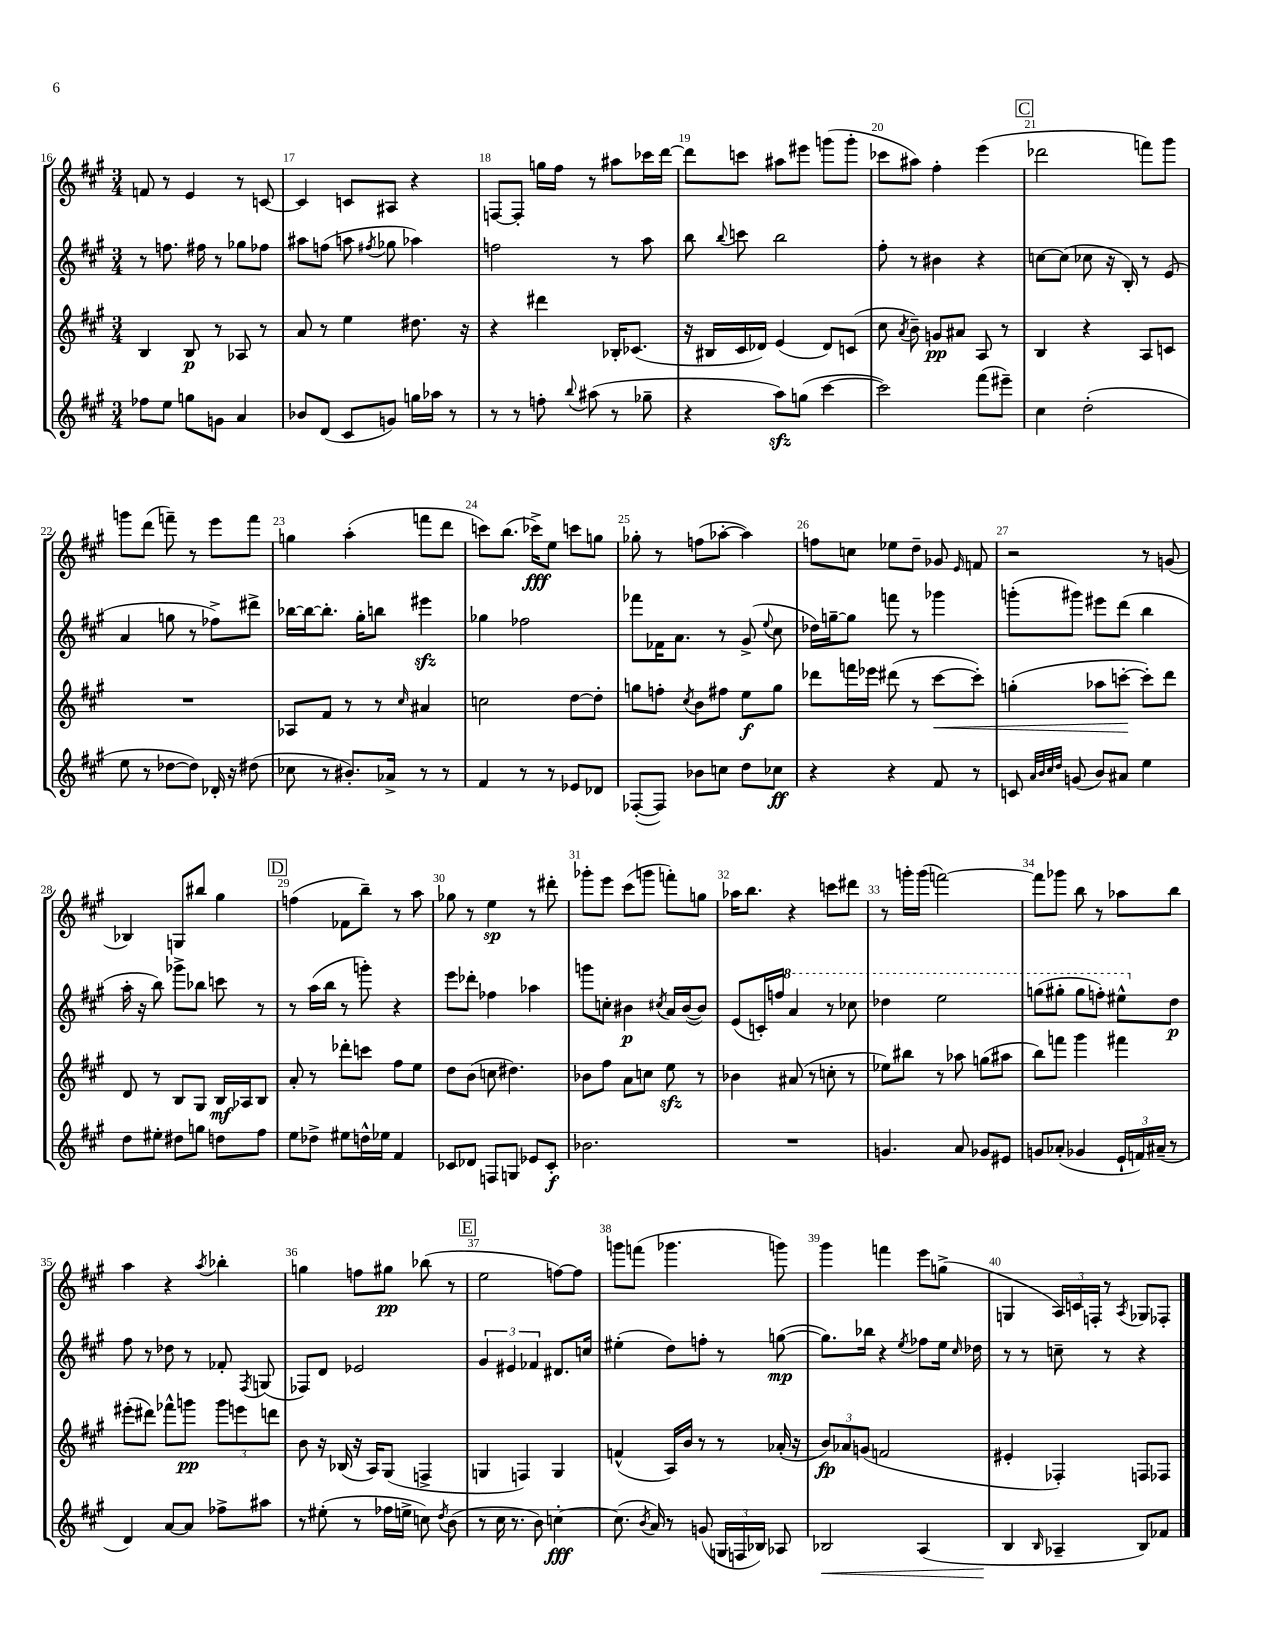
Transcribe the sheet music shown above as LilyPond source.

<<
\new StaffGroup <<
\new Staff = "s0" {
    \clef treble \key a \major \numericTimeSignature \time 3/4
    \autoBeamOff f'8 r8 e'4 r8 c'8~ |
    c'4 c'8[ ais8] r4 |
    f8[~ f8]-. g''16[ fis''16] r8 ais''8[ ces'''16 d'''16]~ |
    d'''8[ c'''8] ais''8[ eis'''8] g'''8[( g'''8]-. |
    ces'''8[ ais''8]) fis''4-. e'''4( |
    \mark \markup { \box "C" } des'''2 f'''8[) gis'''8] |
    g'''8[ d'''8]( f'''8--) r8 e'''8[ f'''8] |
    g''4 a''4-.( f'''8[ d'''8] |
    c'''8[) b''8.]( ces'''16[->\fff) e''8] c'''8[ g''8] |
    ges''8-. r8 f''8[( aes''8]~-. aes''4) |
    f''8[ c''8] ees''8[ d''8]-- ges'8 \grace { e'16 } f'8 |
    r2 r8 g'8( |
    bes4) g8[ bis''8] gis''4 |
    \mark \markup { \box "D" } f''4( fes'8[ b''8]--) r8 a''8 |
    ges''8 r8 e''4\sp r8 dis'''8-. |
    ges'''8[-. e'''8] cis'''8[( g'''8] f'''8[-.) g''8] |
    aes''16[ b''8.] r4 c'''8[ dis'''8] |
    r8 g'''16[-. g'''16]( f'''2~) |
    f'''8[ ges'''8] b''8 r8 aes''8[ b''8] |
    a''4 r4 \acciaccatura { a''8 } bes''4-. |
    g''4 f''8[ gis''8]\pp bes''8( r8 |
    \mark \markup { \box "E" } e''2 f''8[~) f''8] |
    g'''8[ f'''8]( ges'''4. g'''8) |
    gis'''4 f'''4 e'''8[ g''8]->( |
    g4 \tuplet 3/2 { a16[) c'16 f16]-. } r8 \acciaccatura { a8 } ges8[ fes8]-. \bar "|." |
}
\new Staff = "s1" {
    \clef treble \key a \major \numericTimeSignature \time 3/4
    \autoBeamOff r8 f''8. fis''16 r8 ges''8[ fes''8] |
    ais''8[ f''8]( a''8 \acciaccatura { fis''8 } ges''8 aes''4) |
    f''2 r8 a''8 |
    b''8 \appoggiatura { b''8 } c'''8 b''2 |
    fis''8-. r8 bis'4 r4 |
    \mark \markup { \box "C" } c''8[~ c''8]( ces''8 r16 b16-.) r8 e'8( |
    a'4 g''8 r8 fes''8[->) dis'''8]-> |
    bes''16[~ bes''16~ bes''8.]-. gis''16[-. b''8] eis'''4\sfz |
    ges''4 fes''2 |
    fes'''8[ fes'16 a'8.] r8 gis'8->( \appoggiatura { e''8 } cis''8 |
    des''16[) g''16~-- g''8] f'''8 r8 ges'''4 |
    g'''8[-.( gis'''8]) eis'''8[ d'''8]( b''4 |
    a''16-. r16 b''8) ges'''8[-> bes''8] c'''8 r8 |
    \mark \markup { \box "D" } r8 a''16[( b''16] r8 g'''8-.) r4 |
    e'''8[ des'''8]-. fes''4 aes''4 |
    g'''8[ c''8]-. bis'4\p \acciaccatura { cis''8 } a'16[ bis'16~( bis'8]) |
    e'8[( c'16-.) f''16] \ottava #1 a''4 r8 ces'''8 |
    des'''4 e'''2 |
    g'''8[( gis'''8]-. gis'''8[ f'''8]-.) eis'''8[-^ \ottava #0 d''8]\p |
    fis''8 r8 des''8 r8 fes'8-. \acciaccatura { fis8 } g8( |
    fes8[) d'8] ees'2 |
    \mark \markup { \box "E" } \tuplet 3/2 { gis'4 eis'4 fes'4 } dis'8.[ c''16] |
    eis''4-.( d''8[) f''8]-. r8 g''8~\mp( |
    g''8.[) bes''16] r4 \acciaccatura { e''8 } fes''8[ e''16] \grace { cis''16 } des''16 |
    r8 r8 c''8-- r8 r4 \bar "|." |
}
\new Staff = "s2" {
    \clef treble \key a \major \numericTimeSignature \time 3/4
    \autoBeamOff b4 b8\p r8 aes8 r8 |
    a'8 r8 e''4 dis''8. r16 |
    r4 dis'''4 bes16[-. ces'8.]( |
    r16 bis16[ cis'16 des'16]) e'4( des'8[) c'8]( |
    cis''8 \acciaccatura { a'8 } b'8--) g'8[\pp ais'8] a8 r8 |
    \mark \markup { \box "C" } b4 r4 a8[ c'8] |
    R2. |
    aes8[ fis'8] r8 r8 \grace { cis''16 } ais'4 |
    c''2 d''8[~ d''8]-. |
    g''8[ f''8]-. \acciaccatura { cis''8 } b'8[ fis''8] e''8[\f g''8] |
    des'''8[ f'''16 ees'''16] dis'''8( r8 cis'''8[~\< cis'''8]-.) |
    g''4-.( aes''8[ c'''8]~-.\! c'''8[-.) d'''8] |
    d'8 r8 b8[ gis8] b16[\mf aes16 b8] |
    \mark \markup { \box "D" } a'8-. r8 des'''8[-. c'''8] fis''8[ e''8] |
    d''8[ b'8]( c''8 dis''4.) |
    bes'8[ fis''8] a'8[ c''8] e''8\sfz r8 |
    bes'4 ais'8( r8 c''8-. r8 |
    ees''8[) bis''8] r8 aes''8 g''8[( ais''8] |
    b''8[) f'''8] gis'''4 fis'''4 |
    eis'''8[-.( dis'''8]) fes'''8[-^ g'''8]\pp \tuplet 3/2 { g'''8[ e'''8 d'''8] } |
    b'8 r16 bes16( r16 a16[) gis8]( f4-> |
    \mark \markup { \box "E" } g4 f4) g4 |
    f'4-^( a16[) b'16] r8 r8 aes'16-.( r16 |
    \tuplet 3/2 { b'8[\fp) aes'8 g'8]( } f'2 |
    eis'4-. fes4-.) f8[ fes8] \bar "|." |
}
\new Staff = "s3" {
    \clef treble \key a \major \numericTimeSignature \time 3/4
    \autoBeamOff fes''8[ e''8] g''8[ g'8] a'4 |
    bes'8[ d'8]( cis'8[ g'8]) g''16[ aes''16] r8 |
    r8 r8 f''8-. \appoggiatura { b''8 } ais''8( r8 ges''8-- |
    r4 a''8[\sfz) g''8]( cis'''4~ |
    cis'''2) fis'''8[( eis'''8]--) |
    \mark \markup { \box "C" } cis''4 d''2-.( |
    e''8 r8 des''8[~ des''8]) des'16-. r16 dis''8( |
    ces''8 r8 bis'8.[-.) aes'16]-> r8 r8 |
    fis'4 r8 r8 ees'8[ des'8] |
    fes8[~-.( fes8]) bes'8[ c''8] d''8[ ces''8]\ff |
    r4 r4 fis'8 r8 |
    c'8 \grace { a'32[ b'32 cis''32 d''32] } g'8( b'8[) ais'8] e''4 |
    d''8[ eis''8]-. dis''8[ g''8] d''8[ fis''8] |
    \mark \markup { \box "D" } e''8[ des''8]-> eis''8[ d''16-^ ees''16] fis'4 |
    ces'8[ des'8] f8[ g8] ees'8[ ces'8]-.\f |
    bes'2. |
    R2. |
    g'4. a'8 ges'8[ eis'8] |
    g'8[ aes'8]-.( ges'4 \tuplet 3/2 { e'16[-! f'16) ais'16]--( } r8 |
    d'4) a'8[~ a'8] fes''8[-> ais''8] |
    r8 eis''8-.( r8 fes''16[ e''16]-> c''8) \acciaccatura { d''8 } b'8( |
    \mark \markup { \box "E" } r8 cis''16 r8. b'8) c''4~-.\fff |
    c''8.( \acciaccatura { b'8 } a'16) r8 g'8( \tuplet 3/2 { g16[ f16 bes16]) } aes8 |
    bes2\< a4( |
    b4\! \grace { b16 } aes4-- b8[) fes'8] \bar "|." |
}
>>
>>
\layout { \context { \Score currentBarNumber = #16 \override BarNumber.break-visibility = ##(#f #t #t) barNumberVisibility = #all-bar-numbers-visible } }
